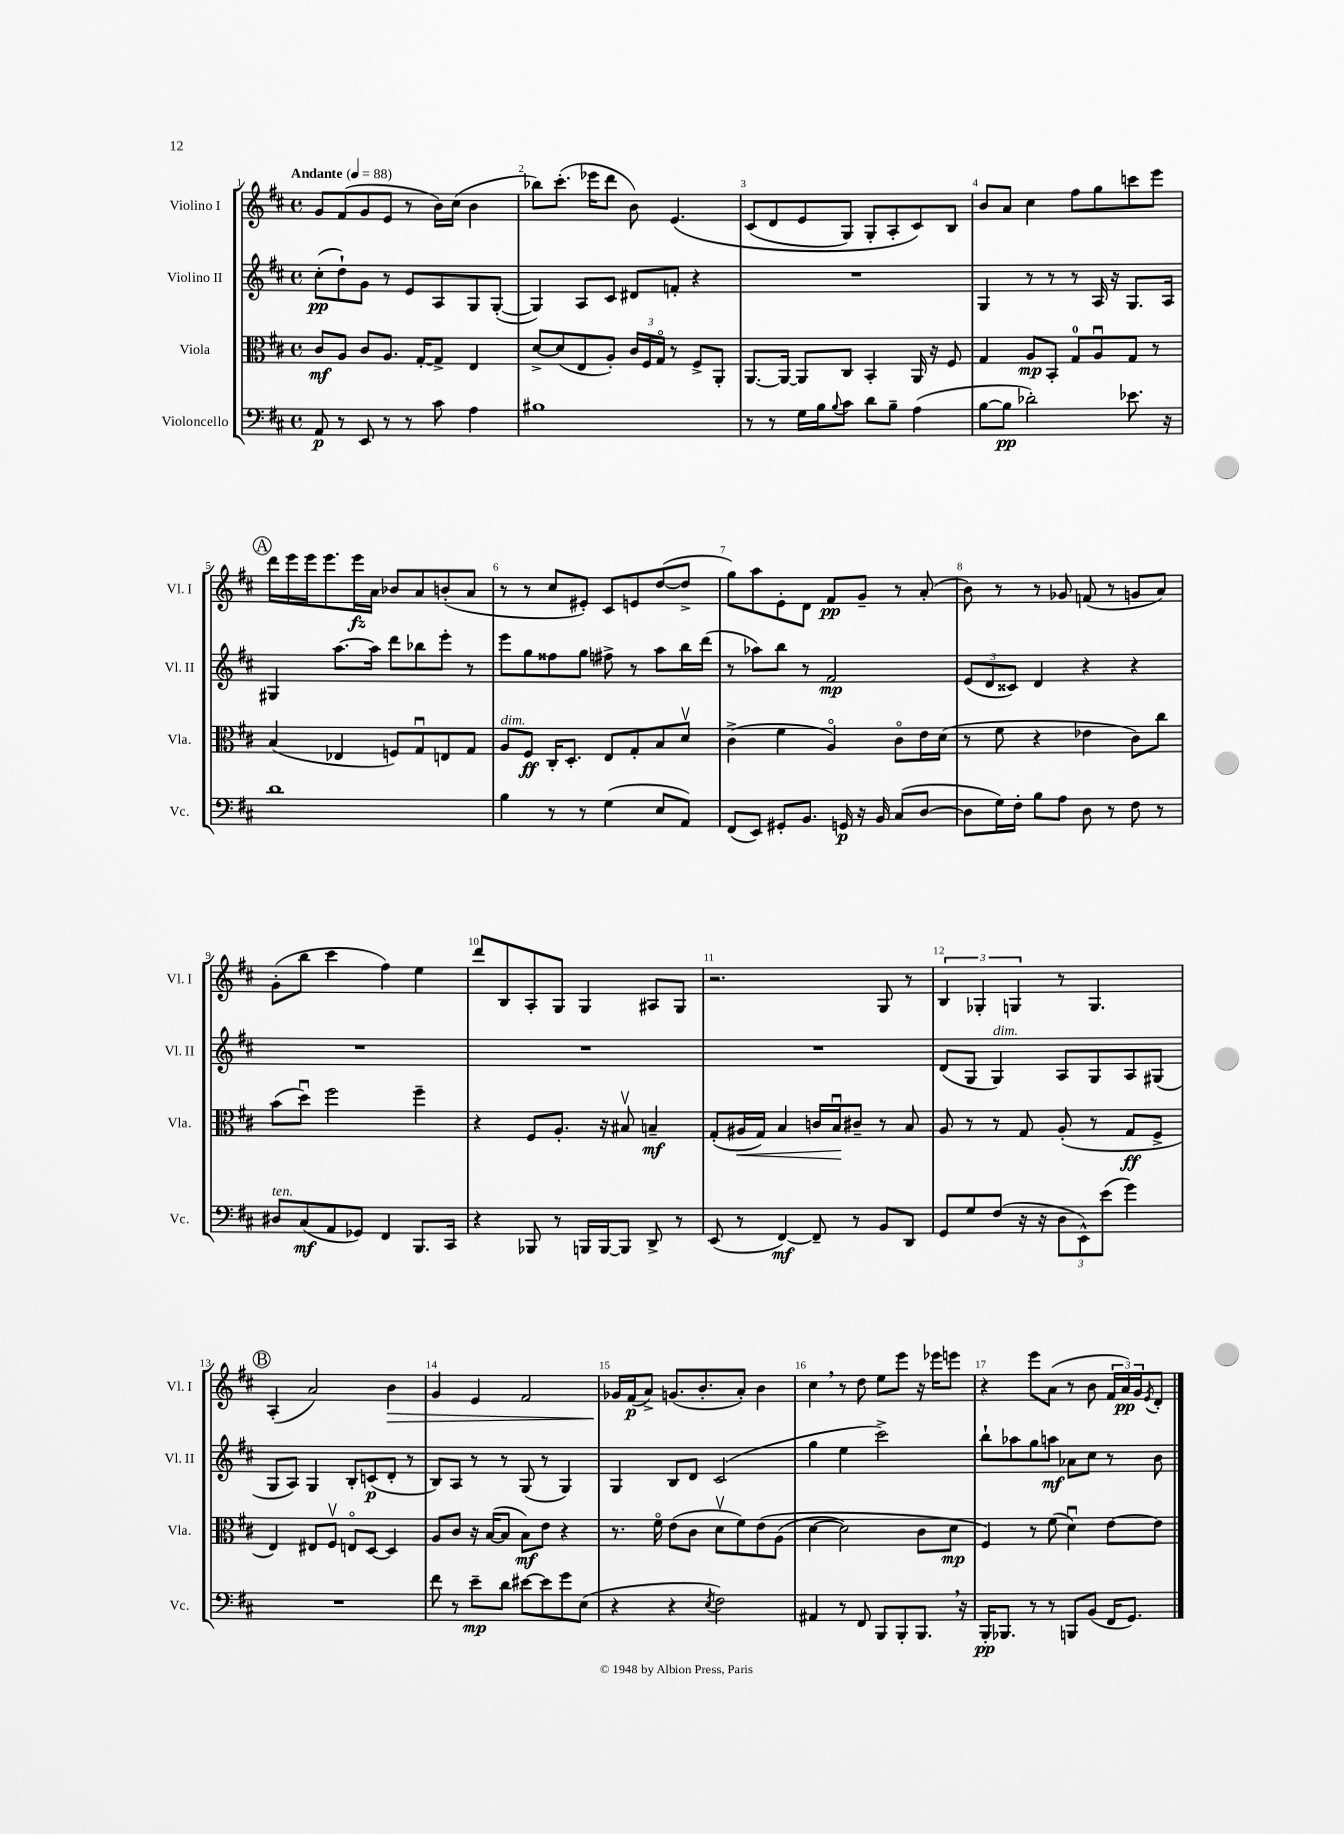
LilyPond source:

<<
\new StaffGroup <<
\new Staff = "s0" \with { instrumentName = "Violino I" shortInstrumentName = "Vl. I" } {
    \clef treble \key d \major \defaultTimeSignature \time 4/4 \tempo "Andante" 4 = 88
    g'8 fis'8( g'8 e'8 r8 b'16) cis''16( b'4 |
    bes''8) cis'''8.-.( ees'''16 d'''8 b'8) e'4.\( |
    cis'8( d'8 e'8 g8) g8-. a8-. cis'8\) b8 |
    b'8 a'8 cis''4 fis''8 g''8 c'''8 e'''8 |
    \mark \markup { \circle "A" } d'''16 e'''16 e'''16 e'''8. e'''16\fz a'16 bes'8 a'8 b'8-.( a'8 |
    r8 r8 cis''8 eis'8-.) cis'8 e'8 d''8~( d''8-> |
    g''8) a''8 e'8-. d'8 fis'8\pp g'8-- r8 a'8-.( |
    b'8) r8 r8 ges'8 f'8( r8 g'8 a'8) |
    g'8-.( b''8 cis'''4 fis''4) e''4 |
    d'''8 b8 a8-. g8 g4 ais8 g8 |
    r2. g8 r8 |
    \tuplet 3/2 { b4 ges4-. g4 } r8 g4. |
    \mark \markup { \circle "B" } a4-.( a'2) b'4\> |
    g'4 e'4 fis'2 |
    ges'16\! fis'16\p( a'8->) g'8.( b'8.-. a'8-.) b'4 |
    cis''4 \breathe r8 d''8 e''8 e'''8 r16 ees'''16 e'''8 |
    r4 e'''8 a'8( r8 b'8 \tuplet 3/2 { fis'16 a'16\pp) g'16 } \acciaccatura { e'8 } d'8-. \bar "|." |
}
\new Staff = "s1" \with { instrumentName = "Violino II" shortInstrumentName = "Vl. II" } {
    \clef treble \key d \major \defaultTimeSignature \time 4/4
    cis''8-.\pp( d''8-!) g'8 r8 e'8 a8 g8 g8~-.( |
    g4) a8 cis'8 dis'8 f'8-. r4 |
    R1 |
    g4 r8 r8 r8 a16 r16 g8. a16 |
    \mark \markup { \circle "A" } gis4 a''8.~ a''16 d'''8 bes''8 e'''8-. r8 |
    e'''8 g''8 fisis''8 g''8 fis''8-> r8 a''8 b''16 d'''16( |
    r8 aes''8) b''8 r8 fis'2\mp |
    \tuplet 3/2 { e'8( d'8 cisis'8) } d'4 r4 r4 |
    R1 |
    R1 |
    R1 |
    d'8( g8 g4^\markup { \italic "dim." }) a8 g8 a8 gis8( |
    \mark \markup { \circle "B" } g8 a8) g4 b8-. c'8\p( d'8-. r8 |
    b8) a8 r8 r8 g8( r8 g4) |
    g4 b8 d'8 cis'2( |
    g''4 e''4 cis'''2->) |
    b''8-! aes''8 g''8 a''8\mf aes'8 cis''8 r8 b'8 \bar "|." |
}
\new Staff = "s2" \with { instrumentName = "Viola" shortInstrumentName = "Vla." } {
    \clef alto \key d \major \defaultTimeSignature \time 4/4
    cis'8\mf a8 cis'8 a8. g16~-. g8-> e4 |
    d'8~-> d'8( e8 a8-.) \tuplet 3/2 { cis'16 fis16 g16\flageolet } r8 fis8-> a,8-. |
    a,8.~ a,16~ a,8 cis8 b,4-. a,16 r16 fis8 |
    g4 a8\mp b,8-. g8-0 a8\downbow g8 r8 |
    \mark \markup { \circle "A" } b4( ees4 f8) g8\downbow e8 g8 |
    a8^\markup { \italic "dim." } fis8\ff cis16-. d8.-. e8 g8-. b8 d'8\upbow |
    cis'4->( fis'4 a4\flageolet) cis'8\flageolet e'16 d'16( |
    r8 fis'8 r4 ees'4 cis'8) cis''8 |
    b'8( d''8\downbow) fis''2 fis''4-- |
    r4 fis8 a8.-. r16 bis8\upbow b4--\mf |
    g8-.( ais16\< g16) b4 c'16 b16\downbow\! cis'8-- r8 b8 |
    a8 r8 r8 g8 a8-.( r8 g8\ff fis8-> |
    \mark \markup { \circle "B" } e4) eis8 fis8\upbow e8\flageolet d8~ d4 |
    a8 cis'8 r16 b16~( b8 b8\mf) e'8 r4 |
    r8. fis'16\flageolet e'8( cis'8 d'8\upbow fis'8) e'8\( a8( |
    d'4~ d'2) cis'8 d'8\mp |
    fis4\) r8 fis'8( d'4\downbow) e'8~ e'8 \bar "|." |
}
\new Staff = "s3" \with { instrumentName = "Violoncello" shortInstrumentName = "Vc." } {
    \clef bass \key d \major \defaultTimeSignature \time 4/4
    a,8\p r8 e,8 r8 r8 cis'8 a4 |
    bis1 |
    r8 r8 g16 b16 \appoggiatura { b8 } cis'8 d'8 b8-- a4( |
    b8~ b8\pp des'2-.) ees'8. r16 |
    \mark \markup { \circle "A" } d'1 |
    b4 r8 r8 g4( e8 a,8) |
    fis,8( e,8) gis,8-. b,8. g,16\p r16 b,16 cis8( d8~ |
    d8 g16) fis16-. b8 a8 d8 r8 fis8 r8 |
    dis8^\markup { \italic "ten." } cis8\mf( a,8 ges,8) fis,4 b,,8. cis,16 |
    r4 bes,,8 r8 b,,16 b,,16~ b,,8 d,8-> r8 |
    e,8( r8 fis,4~\mf) fis,8-- r8 b,8 d,8 |
    g,8 g8 fis8( r16 r16 \tuplet 3/2 { d8 e,8-^) e'8( } g'4) |
    \mark \markup { \circle "B" } R1 |
    fis'8 r8 e'8--\mp d'8 eis'8~ eis'8 g'8 e8( |
    r4 r4 \acciaccatura { e8 } fis2) |
    ais,4 r8 fis,8 b,,8 b,,8-. b,,8. \breathe r16 |
    b,,16-.\pp bes,,8. r8 r8 b,,8 b,8( fis,16 g,8.) \bar "|." |
}
>>
>>
\layout { \context { \Score \override BarNumber.break-visibility = ##(#f #t #t) barNumberVisibility = #all-bar-numbers-visible } }
